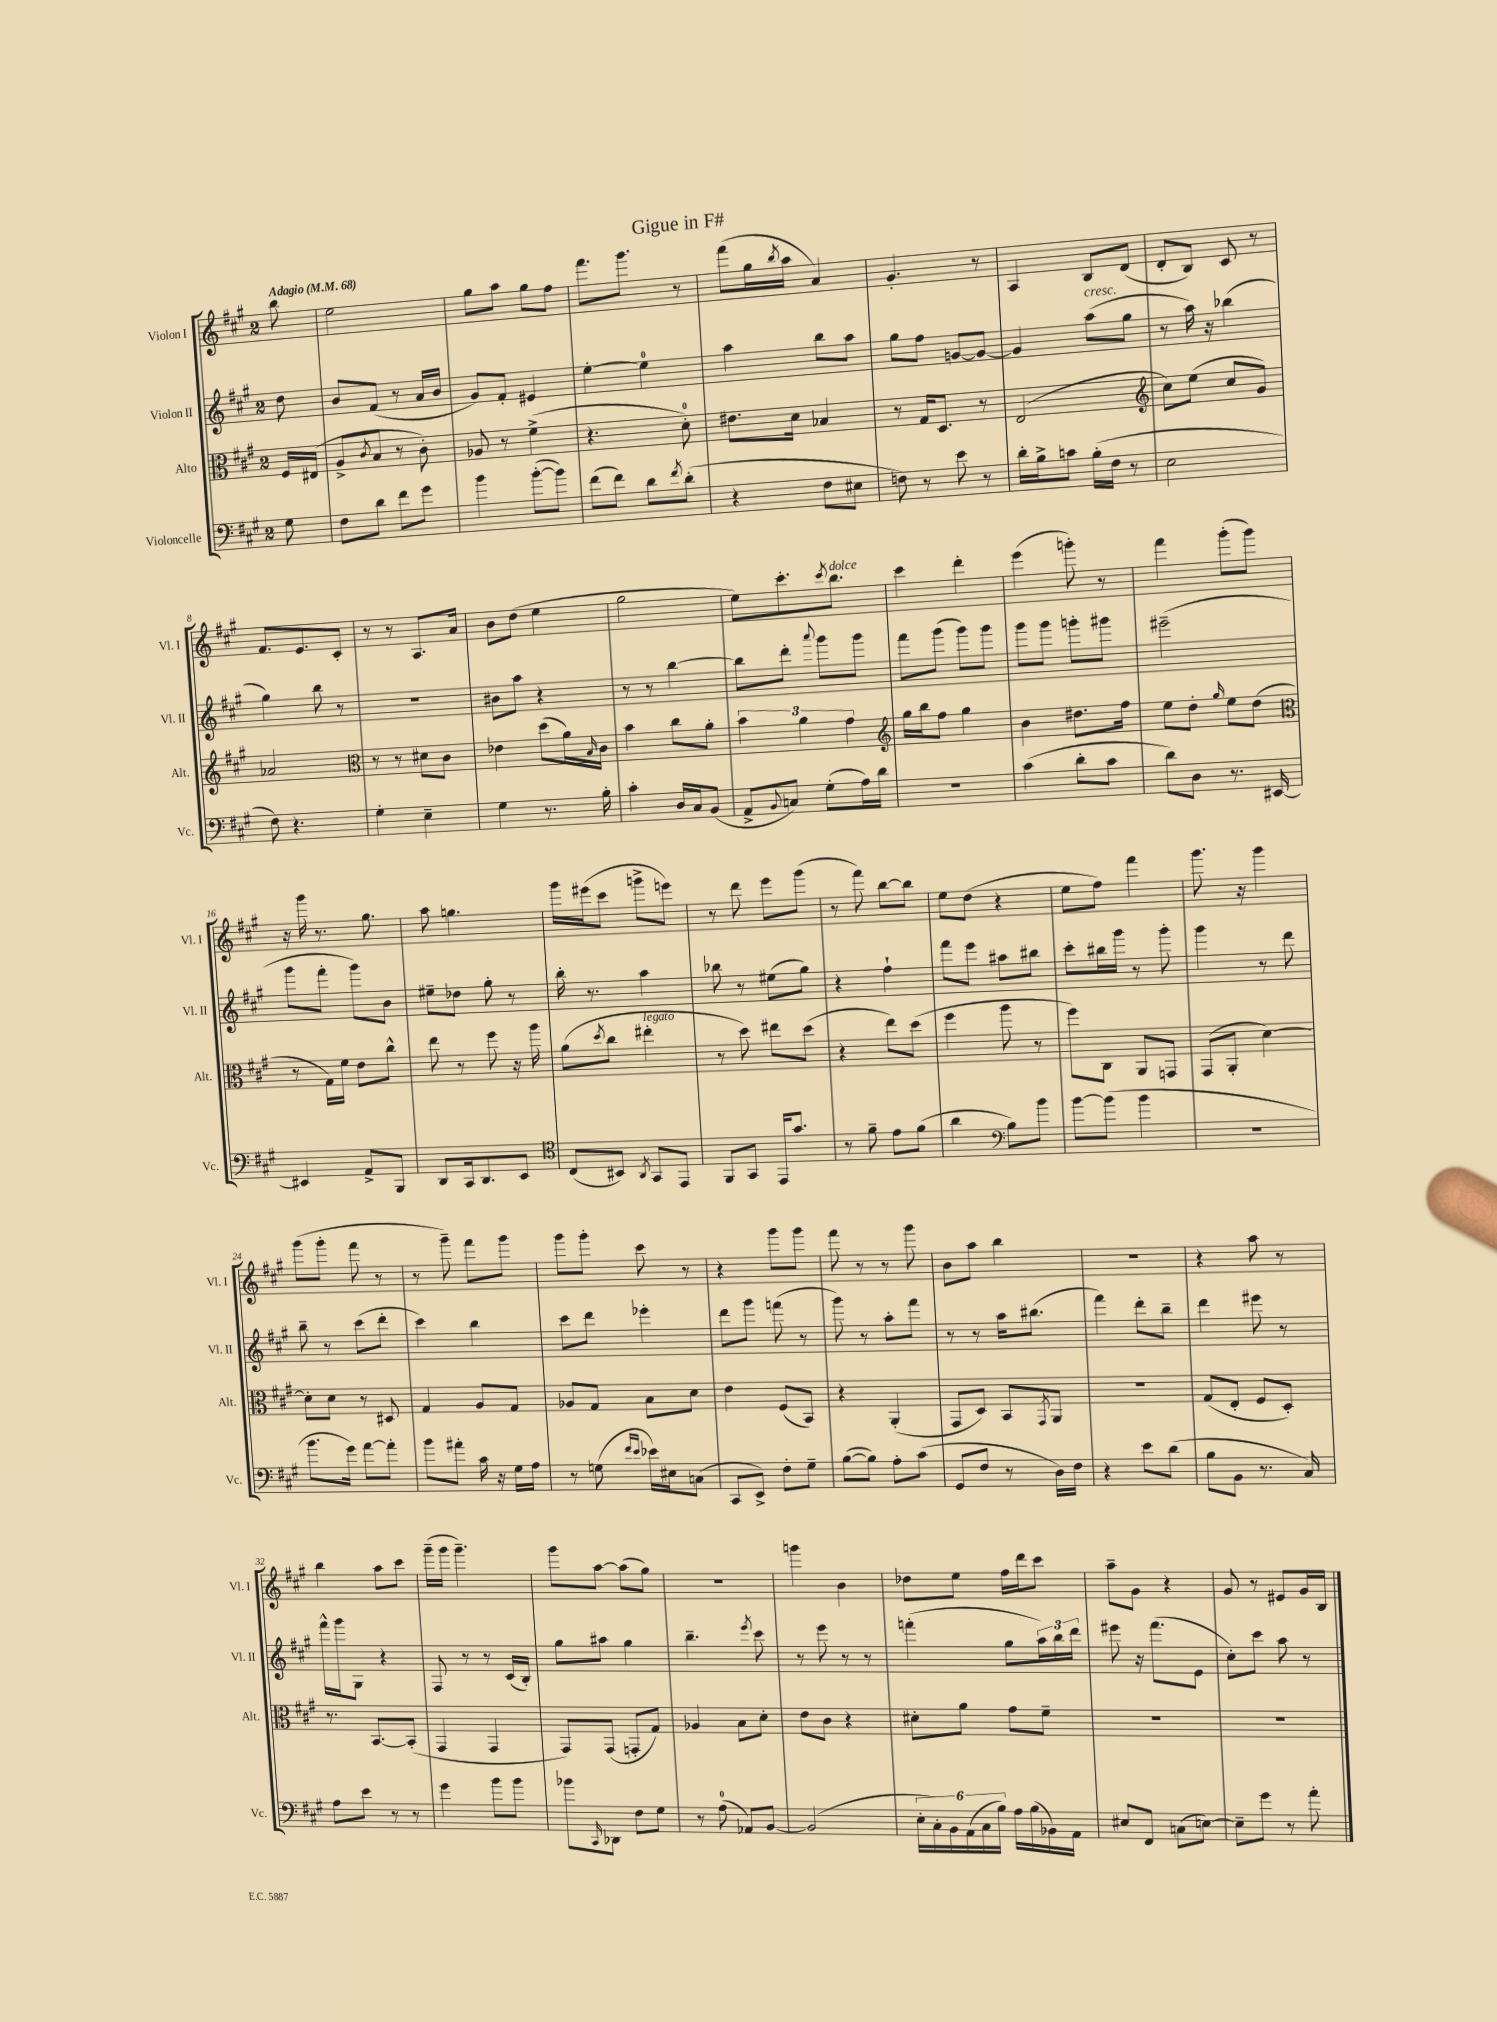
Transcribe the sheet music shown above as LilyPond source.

\header { title = "Gigue in F#" }
<<
\new StaffGroup <<
\new Staff = "s0" \with { instrumentName = "Violon I" shortInstrumentName = "Vl. I" } {
    \clef treble \key a \major \once \override Staff.TimeSignature.style = #'single-digit \time 2/4 \partial 8 \tempo "Adagio" 4 = 68
    b''8 |
    e''2 |
    gis''8 a''8 gis''8 fis''8 |
    fis'''8. gis'''8. r8 |
    fis'''8( gis''16 \acciaccatura { b''8 } a''16 a'4) |
    gis'4.-. r8 |
    a4 b8 d'8( |
    d'8-. b8) cis'8 r8 |
    fis'8. e'8. cis'8-. |
    r8 r8 a8. a'16 |
    b'8 d''8( e''4 |
    gis''2 |
    e''8) cis'''8.-. \acciaccatura { cis'''8 } b''8.^\markup { \italic "dolce" } |
    cis'''4 d'''4-. |
    e'''4( g'''8-.) r8 |
    fis'''4 gis'''8-.( gis'''8) |
    r16 gis'''16 r8. gis''8. |
    a''8 g''4. |
    gis'''16 eis'''16( cis'''8 g'''8-> e'''8) |
    r8 d'''8 e'''8 gis'''8( |
    r8 fis'''8) b''8~ b''8 |
    e''8 d''8( r4 |
    e''8 fis''8) fis'''4 |
    gis'''8. r16 gis'''4 |
    gis'''8( gis'''8-. fis'''8 r8 |
    r8 gis'''8--) fis'''8 gis'''8 |
    gis'''8 gis'''8-. cis'''8 r8 |
    r4 gis'''8 gis'''8 |
    fis'''8 r8 r8 gis'''8 |
    b'8 a''8 b''4 |
    r2 |
    r4 a''8 r8 |
    b''4 a''8 cis'''8 |
    gis'''16--( gis'''16 gis'''4.--) |
    gis'''8 a''8~ a''8( gis''8) |
    r2 |
    g'''4 b'4 |
    des''8 e''8 fis''16 d'''16 cis'''8 |
    a''8-- gis'8 r4 |
    gis'8 r8 eis'8 gis'16 b16 \bar "|." |
}
\new Staff = "s1" \with { instrumentName = "Violon II" shortInstrumentName = "Vl. II" } {
    \clef treble \key a \major \once \override Staff.TimeSignature.style = #'single-digit \time 2/4 \partial 8
    d''8 |
    b'8 fis'8( r8 a'16 b'16 |
    gis'8) fis'8-. eis'4 |
    e''4~-. e''4-0 |
    a''4 b''8 a''8 |
    gis''8 fis''8 g'8~ g'8~ |
    g'4 a''8^\markup { \italic "cresc." }( gis''8 |
    r8 a''16) r16 bes''4( |
    gis''4) b''8 r8 |
    r2 |
    bis'8 a''8 r4 |
    r8 r8 b''4~ |
    b''8 d'''8-. \appoggiatura { a'''8 } gis'''8 gis'''8 |
    fis'''8 gis'''8( gis'''8) gis'''8 |
    gis'''8 gis'''8 g'''8-. gis'''8 |
    eis'''2--( |
    gis'''8 fis'''8-. gis'''8) b'8 |
    eis''8-- des''8 gis''8-. r8 |
    b''16-. r8. a''4 |
    bes''8 r8 eis''8( gis''8) |
    r4 fis''4-! |
    fis'''8 e'''8 ais''8 bis''8 |
    cis'''8-. bis''16 gis'''16 r8 gis'''8-. |
    gis'''4 r8 d'''8 |
    b''8-- r8 cis'''8( d'''8-. |
    cis'''4) b''4 |
    cis'''8 d'''8 ees'''4-. |
    d'''8 gis'''8 f'''8( r8 |
    gis'''8) r8 a''8-. fis'''8 |
    r8 r8 a''16 bis''8.( |
    fis'''4) d'''8-. b''8-- |
    d'''4 eis'''8 r8 |
    fis'''16-^ gis'''16 gis8 r4 |
    fis8 r8 r8 cis'16( b16-.) |
    gis''8 ais''8 gis''4 |
    b''4.-- \acciaccatura { e'''8 } cis'''8 |
    r8 e'''8 r8 r8 |
    f'''4-.( gis''8 \tuplet 3/2 { a''16) b''16 d'''16 } |
    eis'''8 r16 fis'''8.( e'8 |
    cis''8-.) cis'''8 a''8 r8 \bar "|." |
}
\new Staff = "s2" \with { instrumentName = "Alto" shortInstrumentName = "Alt." } {
    \clef alto \key a \major \once \override Staff.TimeSignature.style = #'single-digit \time 2/4 \partial 8
    fis16 eis16( |
    a8-> \acciaccatura { cis'8 } b8 r8 cis'8-.) |
    aes8 r8 fis'4->( |
    r4. d'8-0-.) |
    eis'8. d'16 bes4 |
    r8 gis16 d8. r8 |
    e2( |
    \clef treble cis''8) e''8( cis''8 gis'8) |
    aes'2 |
    \clef alto r8 r8 dis'8 cis'8 |
    ees'4 d''8( a'16) \grace { b16 } cis'16 |
    b'4 cis''8 a'8-. |
    \tuplet 3/2 { b'4 a'4 gis'4 } |
    \clef treble gis''16 b''16 fis''8 gis''4 |
    b'4 dis''8. fis''16 |
    e''8 d''8-. \grace { gis''16 } e''8 d''8( |
    \clef alto r8 gis16) fis'16 e'8 cis''8-^ |
    e''8 r8 fis''8 r16 a''16 |
    a'8( \acciaccatura { d''8 } cis''8 eis''4-.^\markup { \italic "legato" } |
    r8 d''8) eis''8 d''8( |
    r4 e''8) d''8( |
    fis''4 a''8 r8 |
    fis''8) cis8 a,8 g,8 |
    gis,8( a,8-. d'4~) |
    d'8-. d'8 r8 dis8 |
    gis4 a8 gis8 |
    aes8 gis8 b8 d'8 |
    e'4 fis8( b,8) |
    r4 a,4-.( |
    gis,8 d8) b,8 \acciaccatura { gis,8 } a,8 |
    R2 |
    gis8( e8-. fis8 d8-.) |
    r8. b,8.~ b,8-.( |
    gis,4 gis,4 |
    gis,8) gis,8( g,8-. gis8) |
    aes4 b8 d'8-. |
    e'8 cis'8 r4 |
    dis'8-. a'8 gis'8 fis'8-- |
    R2 |
    R2 \bar "|." |
}
\new Staff = "s3" \with { instrumentName = "Violoncelle" shortInstrumentName = "Vc." } {
    \clef bass \key a \major \once \override Staff.TimeSignature.style = #'single-digit \time 2/4 \partial 8
    gis8 |
    fis8 d'8 fis'8 gis'8 |
    b'4 b'8~-.( b'8) |
    fis'8( fis'8) d'8 \acciaccatura { fis'8 } d'8-.( |
    r4 fis8 eis8 |
    f8) r8 e'8 r8 |
    d'16-. b16-> c'8 b16-.( fis16 r8 |
    e2 |
    fis8) r4. |
    gis4-. e4-- |
    gis4 r8. b16-. |
    cis'4-. d16 cis16 b,8( |
    a,8-> \appoggiatura { b,8 } c8) gis8-.( a16) d'16 |
    R2 |
    cis'4( d'8-. cis'8 |
    d'8) d8 r8. eis,16~ |
    eis,4 a,8-> b,,8 |
    d,8 cis,16 d,8. e,8 |
    \clef tenor cis8( bis,8) \acciaccatura { a,8 } gis,8 e,8 |
    fis,8 gis,8 e,16 gis'8. |
    r8 fis'8-- e'8 fis'8( |
    a'4 \clef bass b8) b'8 |
    b'8~ b'8( b'4 |
    R2 |
    b'8. gis'16) a'8~ a'8-. |
    b'8 ais'8-. cis'16 r16 gis16 a16 |
    r8 g8( \grace { fis'16 e'16 } ees'16) eis16 c8( |
    cis,8 e,8->) fis8-. gis8-- |
    b8~( b8) a8-. cis'8( |
    gis,8 fis8 r8 d16) fis16 |
    r4 e'8 d'8( |
    b8 b,8 r8. cis16) |
    a8 e'8 r8 r8 |
    gis'4 b'8 b'8 |
    bes'8 \grace { cis,16 } des,8 fis8 gis8 |
    r8 a8-0( aes,8) b,8~ |
    b,2( |
    \tuplet 6/4 { e16-. cis16-.) b,16 a,16( cis16 b16) } a16 b16( bes,16) a,16 |
    eis8 fis,8 c8( e8~) |
    e8-- gis'8 r8 a'8-. \bar "|." |
}
>>
>>
